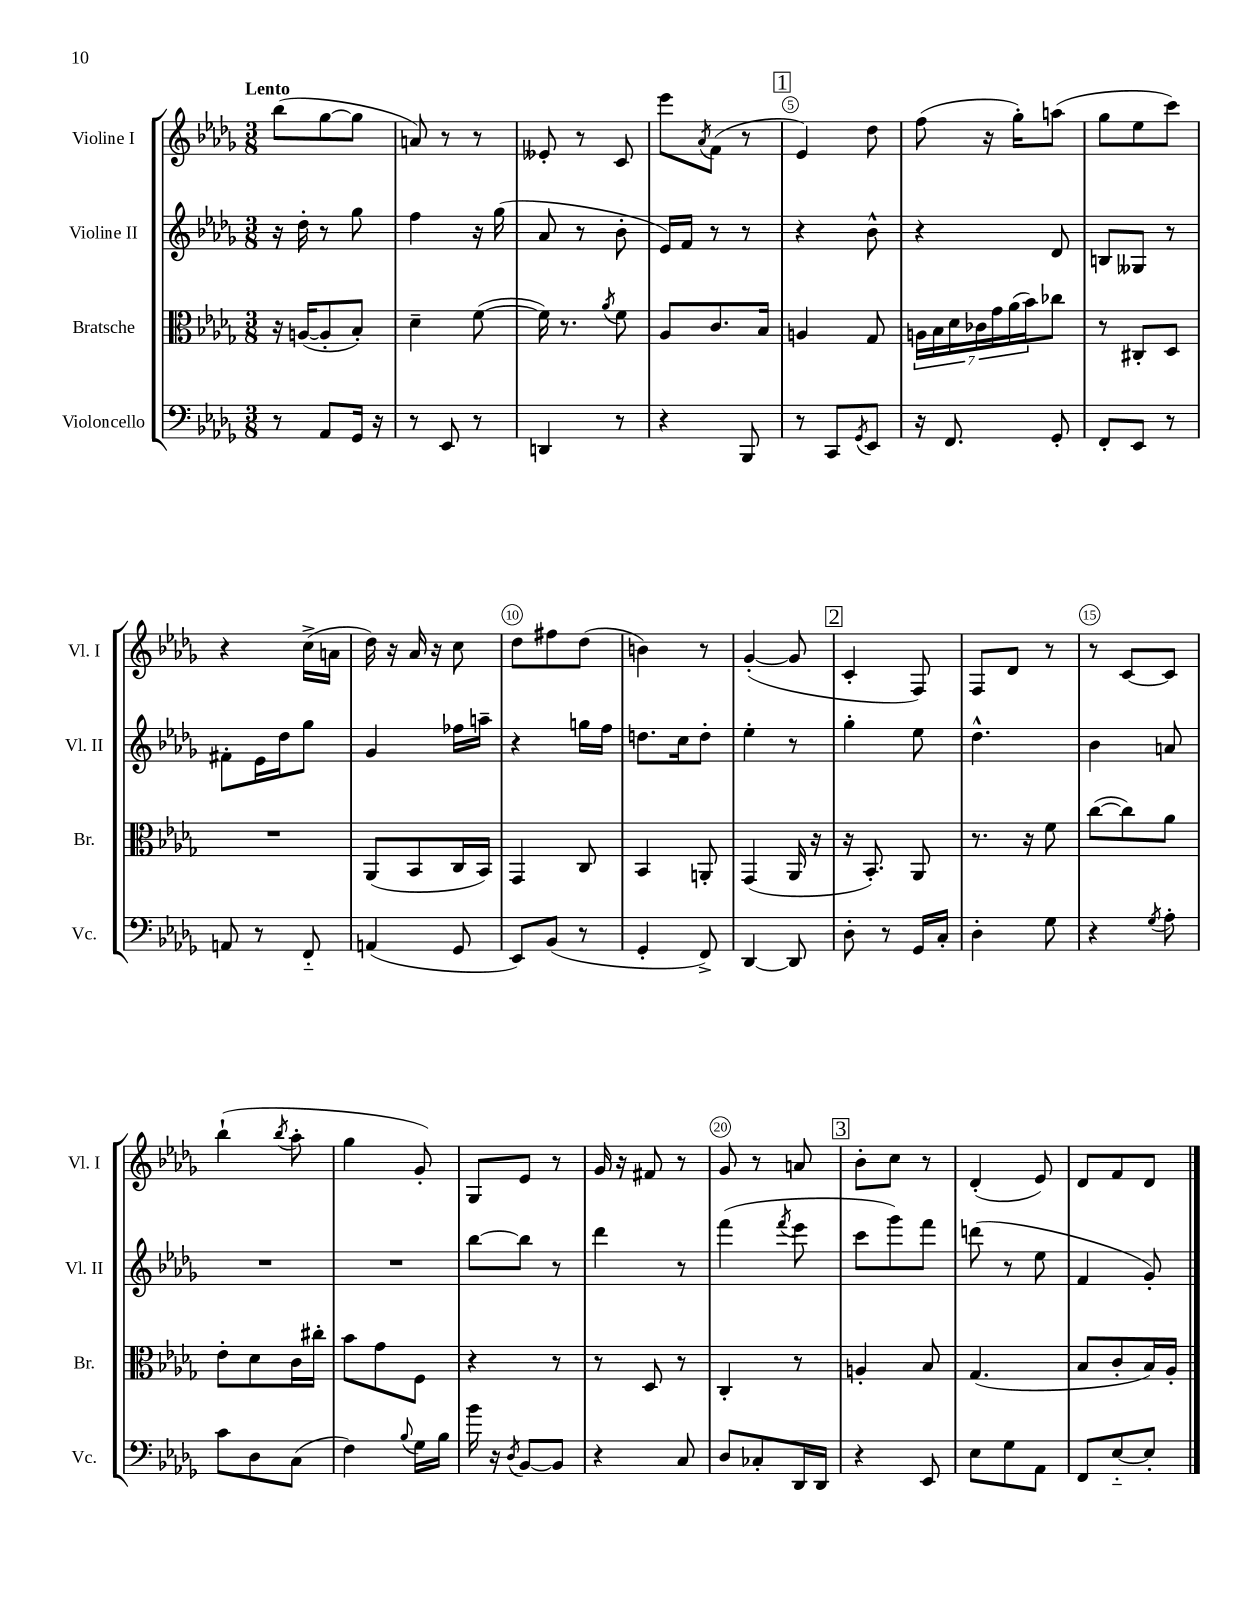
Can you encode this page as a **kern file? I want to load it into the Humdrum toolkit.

**kern	**kern	**kern	**kern
*part4	*part3	*part2	*part1
*staff4	*staff3	*staff2	*staff1
*I"Violoncello	*I"Bratsche	*I"Violine II	*I"Violine I
*I'Vc.	*I'Br.	*I'Vl. II	*I'Vl. I
*clefF4	*clefC3	*clefG2	*clefG2
*k[b-e-a-d-g-]	*k[b-e-a-d-g-]	*k[b-e-a-d-g-]	*k[b-e-a-d-g-]
*M3/8	*M3/8	*M3/8	*M3/8
=1	=1	=1	=1
!	!	!	!LO:TX:a:B:t=Lento
8r	16r	16r	(8bb-\L
.	([16An/KL	16dd-'\	.
8AA-/L	8A'/]	8r	[8gg-\
16GG-/Jk	8B-'/J)	8gg-\	8gg-\J]
16r	.	.	.
=2	=2	=2	=2
8r	4d-~\	4ff\	8an/)
8EE-/	.	.	8r
8r	([8f\	16r	8r
.	.	(16gg-\	.
=3	=3	=3	=3
4DDn/	16f\])	8a-/	8e--X'/
.	8.r	.	.
.	.	8r	8r
.	8qa-/	.	.
8r	8f\	8b-'\	8c/
=4	=4	=4	=4
4r	8A-/L	16e-/LL)	8eee-\L
.	.	16f/JJ	.
.	.	.	8qa-/
.	8.c/	8r	(8f\J
8BBB-/	.	8r	8r
.	16B-/Jk	.	.
!!LO:REH:place=s1:t=1
=5	=5	=5	=5
8r	4An/	4r	4e-/)
8CC/L	.	.	.
8qGG-/	.	.	.
8EE-/J	8G-/	8b-^^\	8dd-\
=6	=6	=6	=6
16r	28An\LL	4r	(8ff\
.	28B-\	.	.
8.FF/	.	.	.
.	28d-\	.	.
.	28c-X\	.	.
.	.	.	16r
.	28g-\	.	.
.	(28a-\	.	.
.	.	.	16gg-'\KL)
.	28b-\J)	.	.
8GG-'/	8cc-X\J	8d-/	(8aan\J
=7	=7	=7	=7
8FF'/L	8r	8Bn/L	8gg-\L
8EE-/J	8C#X'/L	8G--X/J	8ee-\
8r	8D-/J	8r	8ccc\J)
!!LO:LB:g=z
=8	=8	=8	=8
8AAn/	4.r	8f#X'\L	4r
8r	.	16e-\L	.
.	.	16dd-\J	.
8FF/	.	8gg-\J	(16cc^\LL
.	.	.	16an\JJ
=9	=9	=9	=9
(4AAn/	(8AA-/L	4g-/	16dd-\)
.	.	.	16r
.	8BB-/	.	16a-/
.	.	.	16r
8GG-/	16C/L	16ff-X\LL	8cc\
.	16BB-/JJ)	16aan~\JJ	.
=10	=10	=10	=10
8EE-/L)	4GG-/	4r	8dd-\L
(8BB-/J	.	.	8ff#X\
8r	8C/	16ggn\LL	(8dd-\J
.	.	16ff\JJ	.
=11	=11	=11	=11
4GG-'/	4BB-/	8.ddn\L	4bn\)
.	.	16cc\k	.
8FF^/)	8AAn'/	8dd'\J	8r
=12	=12	=12	=12
[4DD-/	(4GG-/	4ee-'\	([4g-'/
8DD-/]	16AA-/	8r	8g-/]
.	16r	.	.
!!LO:REH:place=s1:t=2
=13	=13	=13	=13
8D-'\	16r	4gg-'\	4c'/
.	8.BB-'/)	.	.
8r	.	.	.
16GG-/LL	8AA-/	8ee-\	8F/)
16C'/JJ	.	.	.
=14	=14	=14	=14
4D-'\	8.r	4.dd-^^\	8F/L
.	.	.	8d-/J
.	16r	.	.
8G-\	8f\	.	8r
=15	=15	=15	=15
4r	([8cc\L	4b-\	8r
.	8cc\])	.	[8c/L
8qG-/	.	.	.
8A-'\	8a-\J	8an/	8c/J]
!!LO:LB:g=z
=16	=16	=16	=16
8c\L	8e-'\L	4.r	(4bb-`\
8D-\	8d-\	.	.
.	.	.	8qbb-/
(8C\J	16c\L	.	8aa-'\
.	16cc#X'\JJ	.	.
=17	=17	=17	=17
4F\)	8b-\L	4.r	4gg-\
.	8g-\	.	.
8qqB-/	.	.	.
16G-\LL	8F\J	.	8g-'/)
16B-\JJ	.	.	.
=18	=18	=18	=18
16b-\	4r	[8bb-\L	8G-/L
16r	.	.	.
8qD-/	.	.	.
[8BB-/L	.	8bb-\J]	8e-/J
8BB-/J]	8r	8r	8r
=19	=19	=19	=19
4r	8r	4ddd-\	16g-/
.	.	.	16r
.	8D-/	.	8f#X/
8C/	8r	8r	8r
=20	=20	=20	=20
8D-/L	4C'/	(4fff\	8g-/
8C-X'/	.	.	8r
.	.	8qfff/	.
16DD-/L	8r	8eee-\	8an/
16DD-/JJ	.	.	.
!!LO:REH:place=s1:t=3
=21	=21	=21	=21
4r	4An'/	8ccc\L	8b-'\L
.	.	8ggg-\)	8cc\J
8EE-/	8B-/	8fff\J	8r
=22	=22	=22	=22
8E-\L	(4.G-/	(8dddn\	(4d-'/
8G-\	.	8r	.
8AA-\J	.	8ee-\	8e-/)
=23	=23	=23	=23
8FF/L	8B-/L	4f/	8d-/L
[8E-/	8c'/	.	8f/
8E-'/J]	16B-/L)	8g-'/)	8d-/J
.	16A-'/JJ	.	.
==	==	==	==
*-	*-	*-	*-
